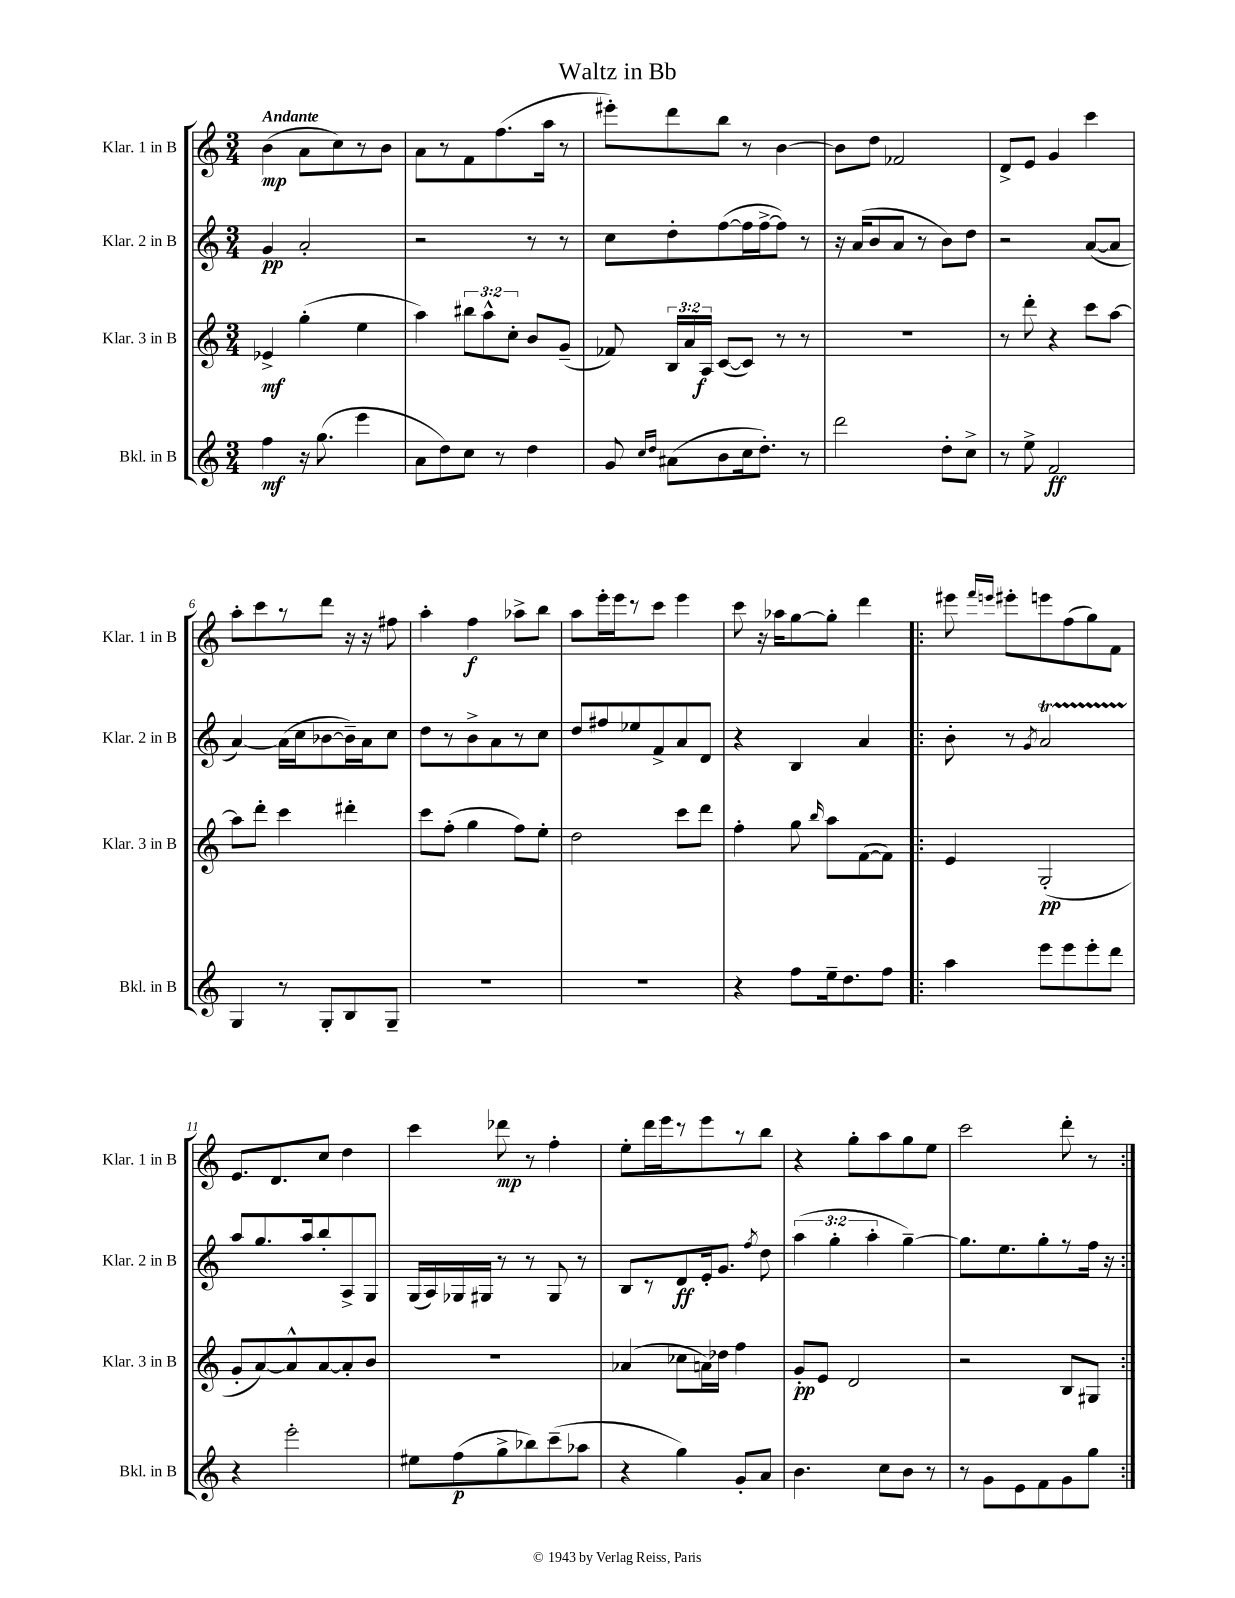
\header { title = "Waltz in Bb" }
<<
\new StaffGroup <<
\new Staff = "s0" \with { instrumentName = "Klar. 1 in B" shortInstrumentName = "Klar. 1 in B" } {
    \clef treble \key c \major \numericTimeSignature \time 3/4 \tempo "Andante"
    \autoBeamOff b'4\mp( a'8[ c''8) r8 b'8] |
    a'8[ r8 f'8 f''8.( a''16] r8 |
    eis'''8[-.) d'''8 b''8] r8 b'4~ |
    b'8[ d''8] fes'2 |
    d'8[-> e'8] g'4 c'''4 |
    a''8[-. c'''8 r8 d'''8] r16 r16 fis''8 |
    a''4-. f''4\f aes''8[-> b''8] |
    a''8[ e'''16-. e'''16 r8 c'''8] e'''4 |
    c'''8 r16 aes''16[ g''8~ g''8]-. d'''4 |
    \repeat volta 2 { eis'''8 \grace { f'''16[ e'''16] } eis'''8[-. e'''8 f''8( g''8) f'8] |
    e'8.[ d'8. c''8] d''4 |
    c'''4 des'''8\mp r8 f''4-. |
    e''8[-. d'''16 e'''16 r8 e'''8 r8 b''8] |
    r4 g''8[-. a''8 g''8 e''8] |
    c'''2 d'''8-. r8 | }
}
\new Staff = "s1" \with { instrumentName = "Klar. 2 in B" shortInstrumentName = "Klar. 2 in B" } {
    \clef treble \key c \major \numericTimeSignature \time 3/4 \override Staff.TupletNumber.text = #tuplet-number::calc-fraction-text
    \autoBeamOff g'4\pp a'2-. |
    r2 r8 r8 |
    c''8[ d''8-. f''8~( f''16 f''16~-> f''8]) r8 |
    r16 a'16[( b'8 a'8] r8 b'8[) d''8] |
    r2 a'8[~( a'8] |
    a'4~) a'16[( c''16 bes'8~ bes'16--) a'16 c''8] |
    d''8[ r8 b'8-> a'8 r8 c''8] |
    d''8[ fis''8 ees''8 f'8-> a'8 d'8] |
    r4 b4 a'4 |
    \repeat volta 2 { b'8-. r8 \acciaccatura { g'8 } a'2\startTrillSpan |
    a''8[\stopTrillSpan g''8. a''16 b''8-. a8-> g8] |
    g16[( a16) ges16 gis16] r8 r8 gis8 r8 |
    b8[ r8 d'8\ff e'16-. g'8.] \acciaccatura { f''8 } d''8 |
    \tuplet 3/2 { a''4( g''4-. a''4-. } g''4~--) |
    g''8.[ e''8. g''8-. r8 f''16] r16 | }
}
\new Staff = "s2" \with { instrumentName = "Klar. 3 in B" shortInstrumentName = "Klar. 3 in B" } {
    \clef treble \key c \major \numericTimeSignature \time 3/4 \override Staff.TupletNumber.text = #tuplet-number::calc-fraction-text
    \autoBeamOff ees'4->\mf g''4-.( e''4 |
    a''4) \tuplet 3/2 { bis''8[ a''8-^ c''8]-. } b'8[ g'8]--( |
    fes'8) \tuplet 3/2 { b16[ a'16 a16]\f } c'8[~( c'8]) r8 r8 |
    R2. |
    r8 d'''8-. r4 c'''8[ a''8]~ |
    a''8[ d'''8]-. c'''4 dis'''4-. |
    c'''8[ f''8]-.( g''4 f''8[) e''8]-. |
    d''2 c'''8[ d'''8] |
    f''4-. g''8 \grace { b''16 } a''8[ f'8~( f'8]) |
    \repeat volta 2 { e'4 g2-.\pp( |
    g'8[-. a'8~) a'8-^ a'8~ a'8-. b'8] |
    R2. |
    aes'4( ces''8[ a'16) des''16] f''4 |
    g'8[-.\pp e'8] d'2 |
    r2 b8[ gis8] | }
}
\new Staff = "s3" \with { instrumentName = "Bkl. in B" shortInstrumentName = "Bkl. in B" } {
    \clef treble \key c \major \numericTimeSignature \time 3/4
    \autoBeamOff f''4\mf r16 g''8.( e'''4 |
    a'8[ d''8) c''8] r8 d''4 |
    g'8 \grace { c''16[ d''16] } ais'8[( b'8 c''16 d''8.]-.) r8 |
    d'''2 d''8[-. c''8]-> |
    r8 e''8-> f'2\ff |
    g4 r8 g8[-. b8 g8]-- |
    R2. |
    R2. |
    r4 f''8[ e''16-- d''8. f''8] |
    \repeat volta 2 { a''4 e'''8[ e'''8 e'''8-. d'''8] |
    r4 e'''2-. |
    eis''8[ f''8\p( g''8-> bes''8) c'''8--( aes''8] |
    r4 g''4) g'8[-. a'8] |
    b'4. c''8[ b'8] r8 |
    r8 g'8[ e'8 f'8 g'8 g''8] | }
}
>>
>>
